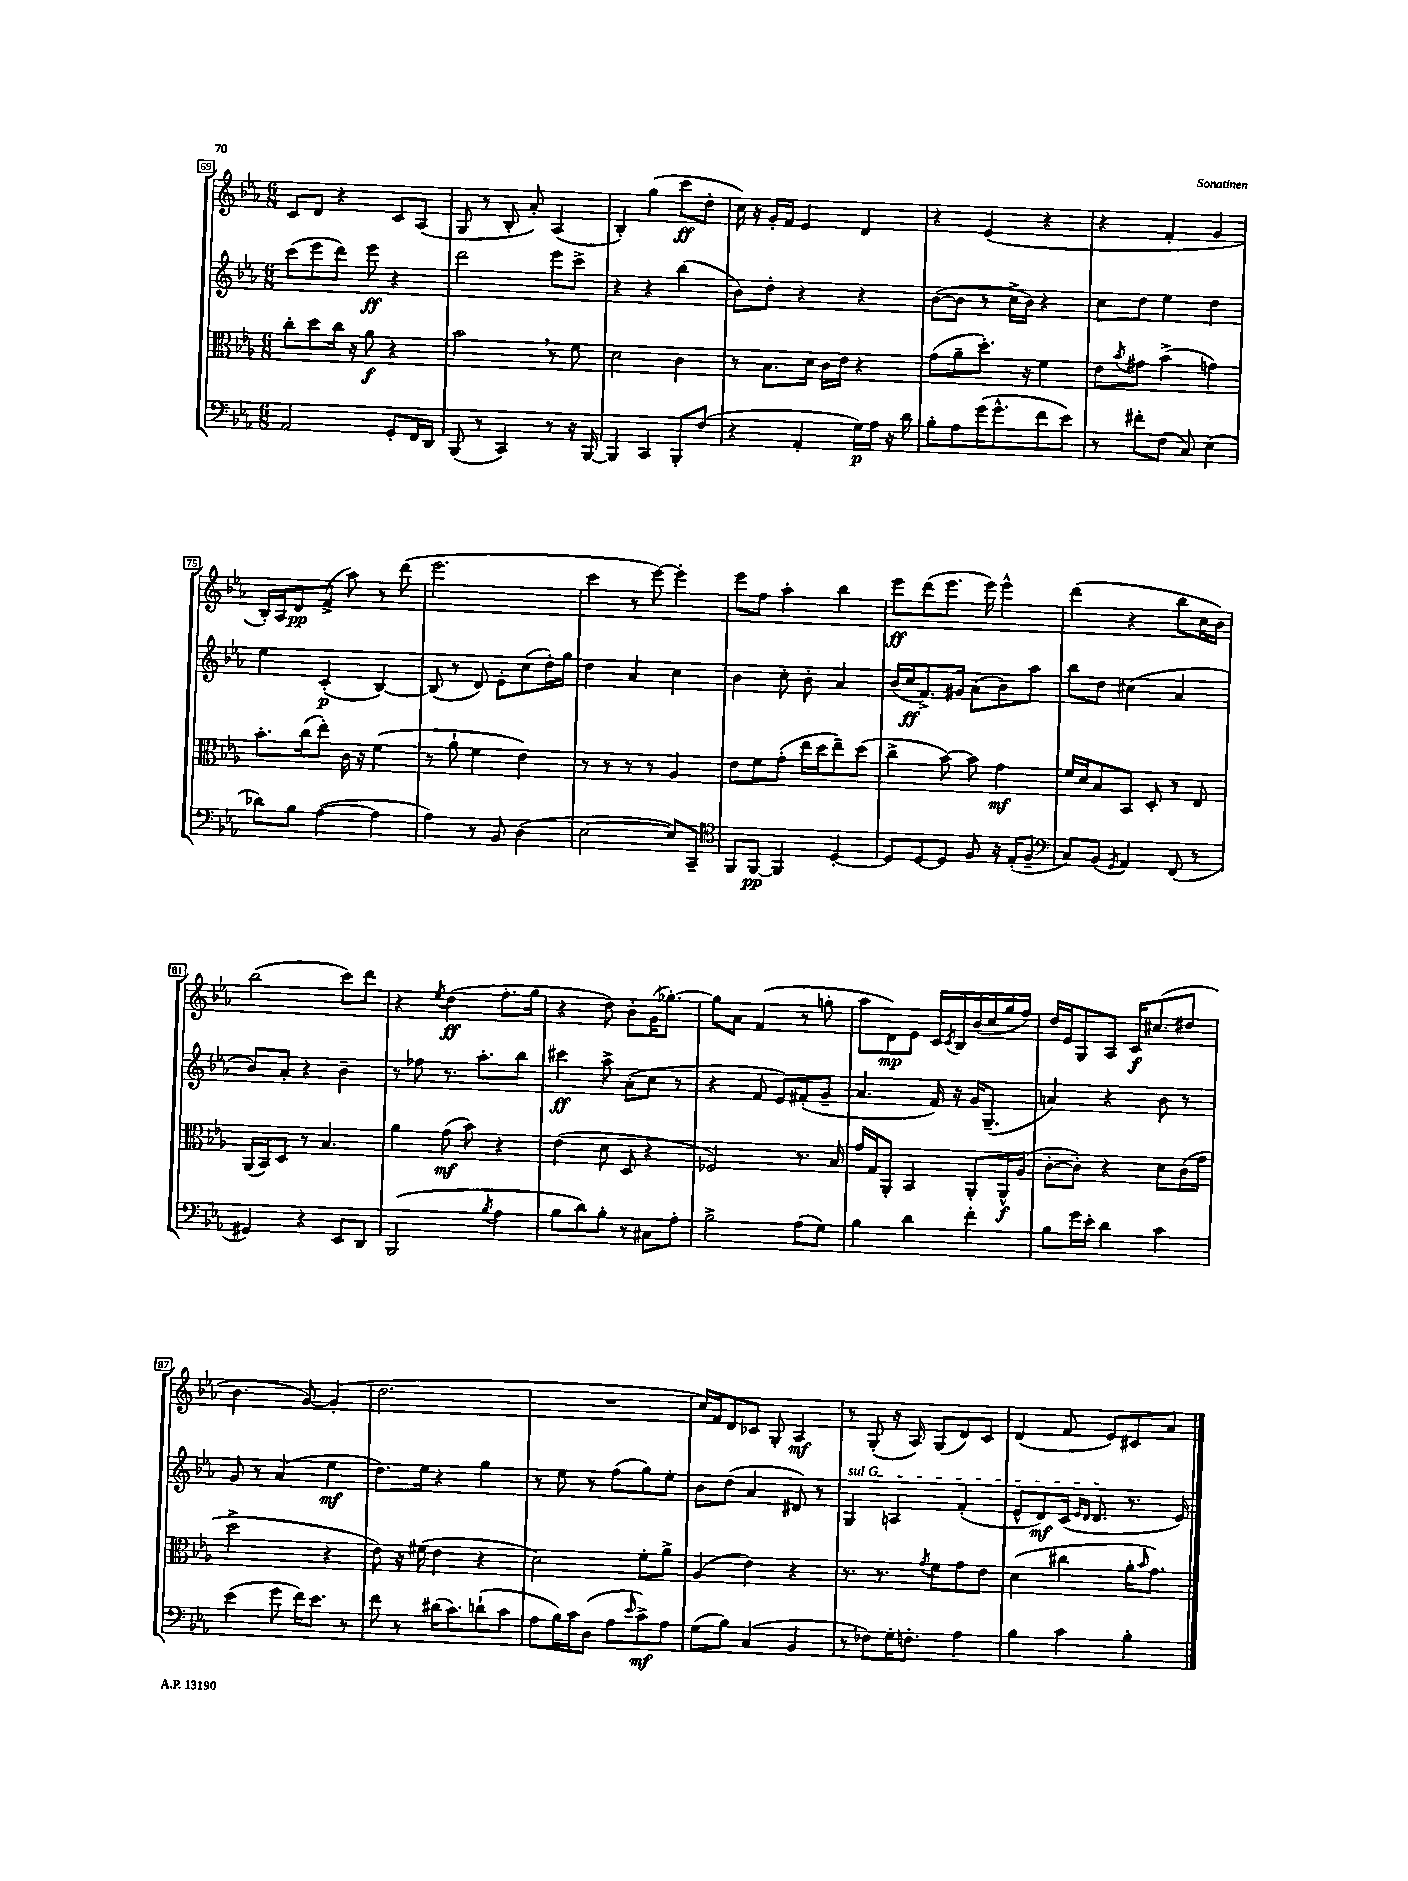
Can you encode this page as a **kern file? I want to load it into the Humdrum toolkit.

**kern	**kern	**kern	**kern
*staff4	*staff3	*staff2	*staff1
*clefF4	*clefC3	*clefG2	*clefG2
*k[b-e-a-]	*k[b-e-a-]	*k[b-e-a-]	*k[b-e-a-]
*M6/8	*M6/8	*M6/8	*M6/8
2AA-	8cc'	(8ccc	8c
.	8dd	8eee-	8d
.	16cc	8ddd)	4r
.	16r	.	.
.	8a-	8eee-	.
8GG'	4r	4r	8c
16FF	.	.	(8A-
16DD	.	.	.
=	=	=	=
(8BBB-	2b-	2ddd	8G
8r	.	.	8r
4CC)	.	.	8B-'
.	.	.	8a-')
8r	8r	8eee-	(4A-
16r	8f	8ccc^	.
[16BBB-	.	.	.
=	=	=	=
4BBB-]	2d	4r	4B-')
4CC	.	4r	(4gg
8BBB-'	4c	(4bb-	8ccc
(8F	.	.	8dd'
=	=	=	=
4r	8r	8b-)	16cc)
.	.	.	16r
.	8.B-	8dd'	16g'
.	.	.	16f
4AA-'	.	4r	4e-
.	16d	.	.
.	16c	.	.
.	16e-	.	.
16G)	4r	4r	4d
16A-	.	.	.
16r	.	.	.
16d	.	.	.
=	=	=	=
8B-'	(8g	([8b-	4r
8A-	8a-~	8b-]	.
(16g	8.dd')	8r	(4e-
8.g^^	.	.	.
.	.	16cc^	.
.	16r	16b-)	.
8f	4f	4r	4r
8e-)	.	.	.
=	=	=	=
8r	8e-	8cc	4r
.	8qb-	.	.
8f#'	8g#	8dd	.
(8F	(4b-^	4ee-	4f'
8C)	.	.	.
(4E-	4g)	4dd	4g
=	=	=	=
8d-)	8.b-'	4ee-	16B-')
.	.	.	16A-
8B-	.	.	8d
.	(16cc	.	.
([4A-	8ee-')	(4c'	(8f^
.	16c	.	8aa-)
.	16r	.	.
4A-]	(4f	[4B-)	8r
.	.	.	(8ddd
=	=	=	=
4A-)	8r	(8B-]	2.eee-
.	8a-`	8r	.
8r	4f	8d)	.
8BB-	.	8e-'	.
(4D	4e-)	(8cc	.
.	.	16dd')	.
.	.	16gg	.
=	=	=	=
[2E-	8r	4dd	4ccc
.	8r	.	.
.	8r	4a-	8r
.	8r	.	[8eee-)
8E-])	4A-	4cc	4eee-']
8CC~	.	.	.
=	=	=	=
*clefC4	*	*	*
8FF	8e-	4b-	8eee-
[8FF	8f	.	8ff
4FF]	(8g'	8cc'	4aa-'
.	16ee-	8b-'	.
.	16dd	.	.
[4D'	8ee-~)	4a-	4bb-
.	(8dd	.	.
=	=	=	=
8D]	4cc^	(16b-	8eee-
.	.	16cc	.
[8D	.	8.f^)	(8ddd
8D]	[8b-)	.	8.eee-
.	.	16g#	.
8F	8b-]	(8a-	.
.	.	.	16eee-)
16r	4g	8b-)	4eee-^^
(16E-'	.	.	.
8F~	.	8aa-	.
=	=	=	=
*clefF4	*	*	*
8C)	16f	8bb-	(4ddd
.	16d	.	.
(8BB-	8B-	8dd	.
8qGG	.	.	.
4AA-)	8BB-	(4cc#	4r
.	8D'	.	.
(8FF	8r	4a-	8bb-
8r	8E-	.	16cc
.	.	.	16b-)
=	=	=	=
4GG#)	(16AA-	8b-)	(2bb-
.	16BB-)	.	.
.	8D	8a-'	.
4r	8r	4r	.
.	4.B-	.	.
8EE-	.	4b-~	8ccc)
8DD	.	.	8ddd
=	=	=	=
(2BBB-	4a-	8r	4r
.	.	8ff-	.
.	.	.	8qee-
.	(8g	8.r	(4dd
.	8b-)	.	.
.	.	8.aa-'	.
8qB-	.	.	.
4A-	4r	.	8.ff'
.	.	8bb-	.
.	.	.	16gg
=	=	=	=
8B-	(4e-	4ccc#	4r
8d)	.	.	.
8B-'	8d	8aa-^	8dd)
8r	8D	(8a-'	8b-'
8C#	4r	8cc	(16g
.	.	.	[8.gg-')
8A-'	.	8r	.
=	=	=	=
2B-^	2F-)	4r	8gg-]
.	.	.	8a-
.	.	8f	(4f
.	.	8e-)	.
(8A-	8.r	(8f#'	8r
8G)	.	8g~	8gg'
.	16B-	.	.
=	=	=	=
4B-	16g	4.a-	8aa-
.	16G	.	.
.	8AA-'	.	8d)
4d	4BB-	.	8e-
.	.	16f)	16c
.	.	.	8qc
.	.	16r	16B-
4f'	8AA-'	16g	(16b-
.	.	(8.G~	16cc
.	16AA-^^	.	16gg
.	(16A-	.	16ff)
=	=	=	=
8B-	[8c'	4a)	16dd
.	.	.	16e-
16g	8c'])	.	8G
16e-'	.	.	.
4d	4r	4r	8A-
.	.	.	16c
.	.	.	(8.cc#
4c	8d	8b-	.
.	(16c	8r	8dd#
.	16g	.	.
=	=	=	=
(4e-	2dd^	8g	4.b-
.	.	8r	.
8g	.	(4a-	.
16f)	.	.	[8g)
8.e-	.	.	.
.	4r	4ee-	(4g']
8r	.	.	.
=	=	=	=
8f	8e-)	8.dd)	2.dd
8r	16r	.	.
.	(16f#	16ee-	.
(16d#	4e-	4r	.
8.c)	.	.	.
(8d`	4r	4gg	.
8c	.	.	.
=	=	=	=
8A-	2d)	8r	2.r
16B-)	.	8ee-	.
16c	.	.	.
(8D	.	8r	.
8A-	.	(8ff	.
16qqe-	.	.	.
8c^)	8f'	8gg)	.
8A-	8a-^	8ee-'	.
=	=	=	=
(8G	(4A-	8b-	16cc)
.	.	.	16f
8B-)	.	(8dd	8d
(4C	4e-)	4a-	8c-
.	.	.	8G'
4BB-	4r	8d#)	4A-
.	.	8r	.
=	=	=	=
8r	8.r	4G	8r
8F-)	.	.	(8G'
.	8.r	.	.
16G'	.	4A	16r
8.F'	.	.	16A-)
.	8qg	.	.
.	8f	.	(8G
4A-	8g	(4f'	8d)
.	8e-	.	8c
=	=	=	=
4B-	(4d	8e-^^	(4d
.	.	8d)	.
4c	4cc#	(16c	8f
.	.	16qqe-	.
.	.	16qqd	.
.	.	8.d	.
.	.	.	8e-)
4B-'	16a-'	8.r	8c#
.	16qqb-	.	.
.	8.g)	.	.
.	.	.	8a-
.	.	16e-)	.
==	==	==	==
*-	*-	*-	*-
